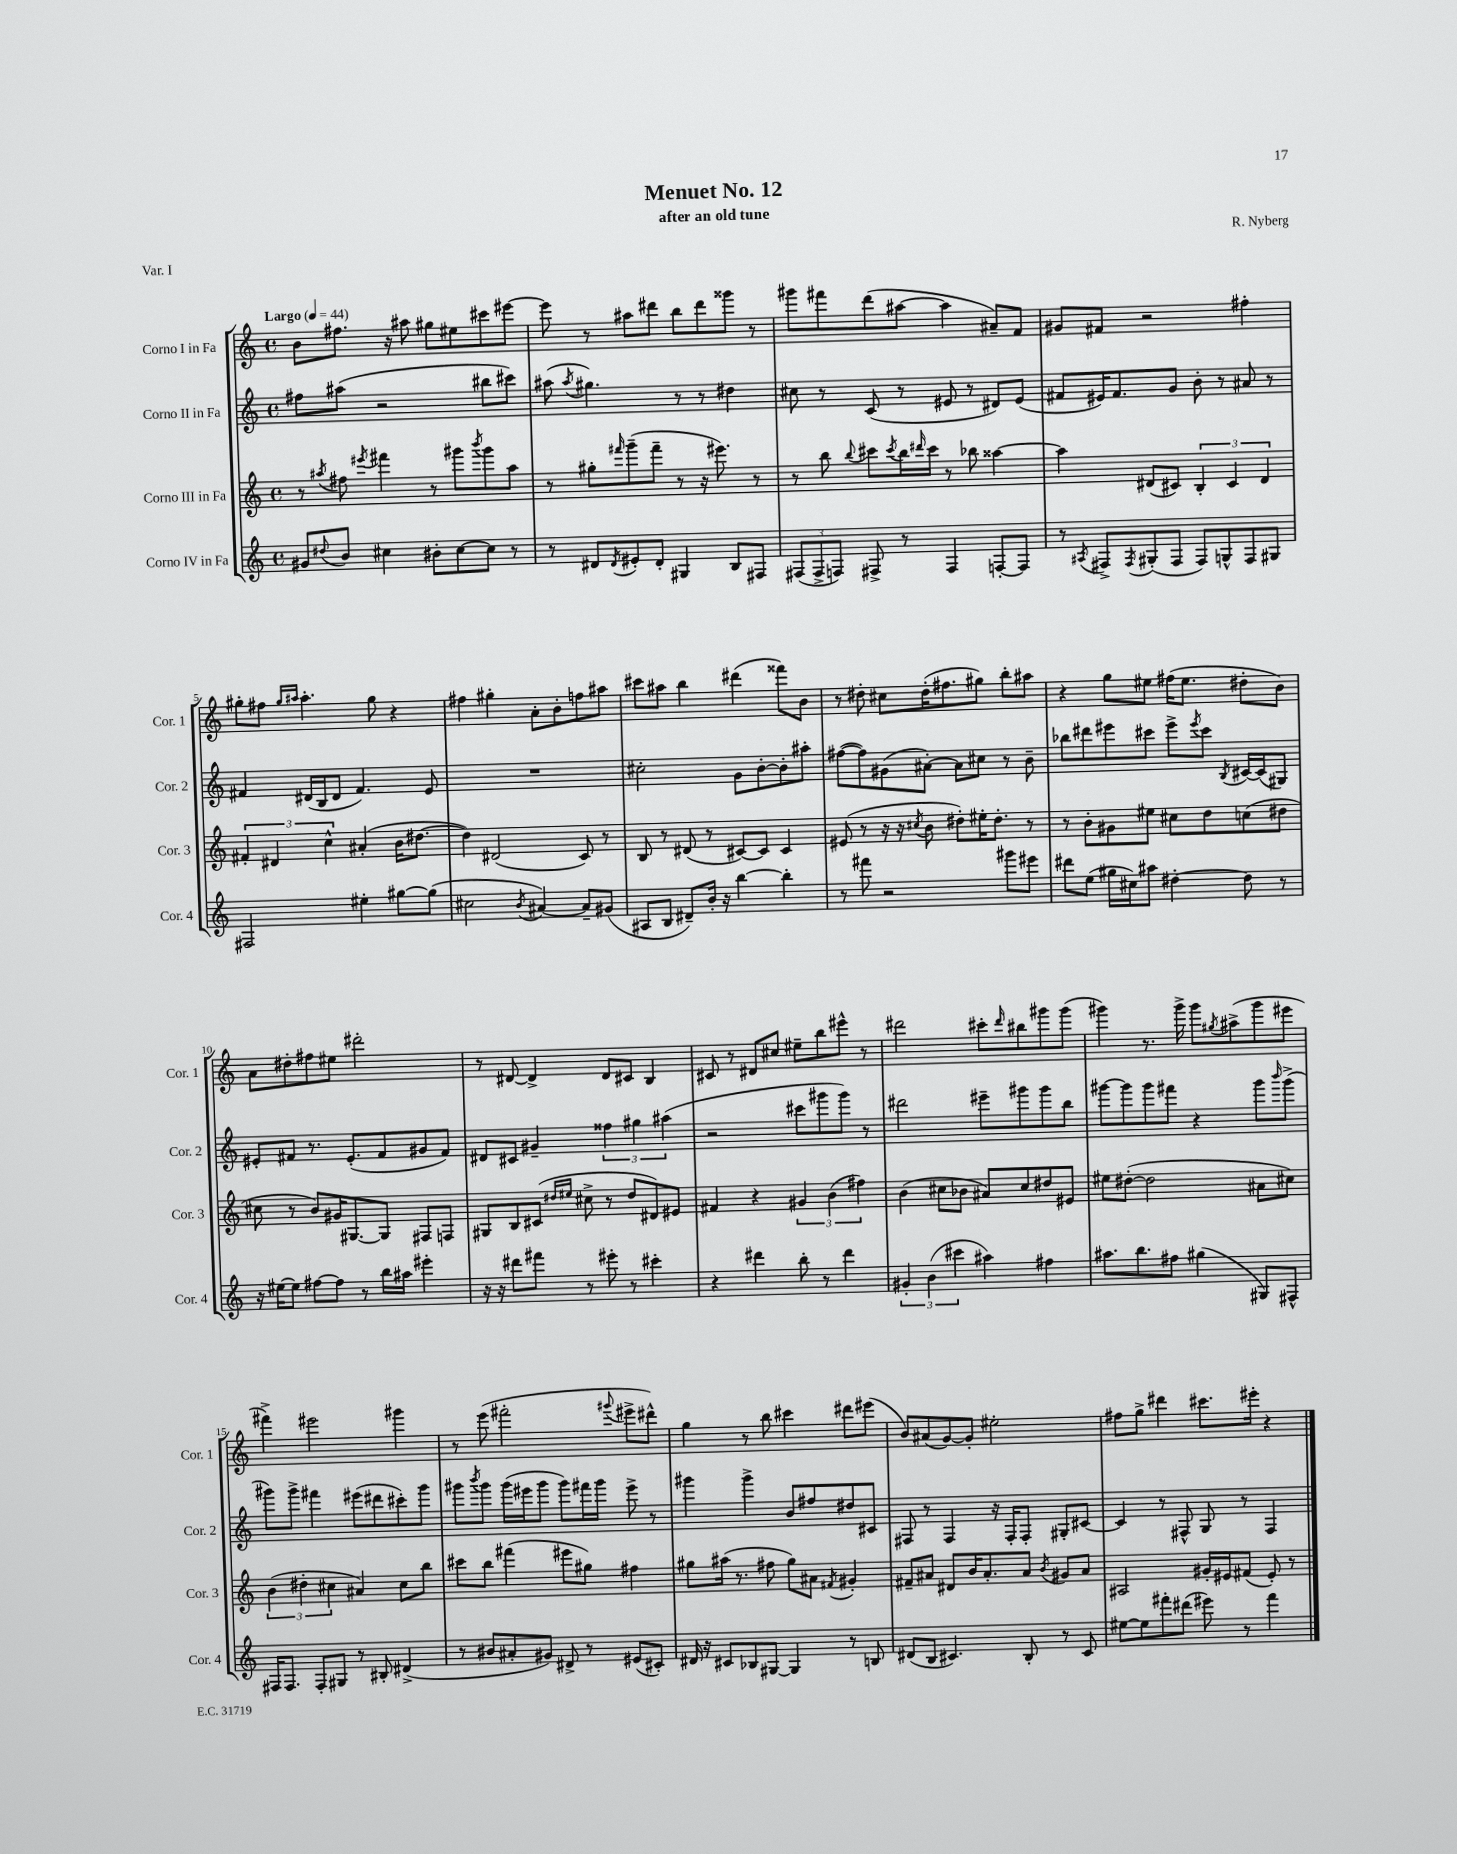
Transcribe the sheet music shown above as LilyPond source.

\header { title = "Menuet No. 12" composer = "R. Nyberg" subtitle = "after an old tune" piece = "Var. I" }
<<
\new StaffGroup <<
\new Staff = "s0" \with { instrumentName = "Corno I in Fa" shortInstrumentName = "Cor. 1" } {
    \clef treble \key c \major \defaultTimeSignature \time 4/4 \tempo "Largo" 4 = 44
    b'8 fis''8. r16 ais''8 gis''8 eis''8 cis'''8 eis'''8~ |
    eis'''8 r8 ais''8 dis'''8 b''8 dis'''8 gisis'''8 r8 |
    gis'''8 fis'''8 d'''8( ais''8~ ais''4 ais'8--) f'8 |
    gis'8 fis'8 r2 fis''4-. |
    gis''8-. fis''8 \grace { gis''16 ais''16 } ais''4.-. gis''8 r4 |
    fis''4 gis''4-. a'8-. b'8-. f''8 ais''8 |
    cis'''8 ais''8 b''4 dis'''4( fisis'''8) b'8 |
    r8 dis''8-. cis''8 dis''16-.( fis''8. gis''8) b''8-. ais''8 |
    r4 g''8 eis''8 fis''16( eis''8. dis''8-. b'8) |
    a'8 dis''8-. fis''8 eis''8 dis'''2-. |
    r8 dis'8~ dis'4-> dis'8 cis'8 b4 |
    cis'8 r8 dis'8 cis''8 eis''8-- b''8 eis'''8-^ r8 |
    dis'''2 cis'''8-. \grace { dis'''16 } bis''8 gis'''8 gis'''8( |
    gis'''4) r8. gis'''16-> gis'''8 \acciaccatura { gis''8 } ais''8->( gis'''8 eis'''8 |
    fis'''4->) eis'''2 gis'''4 |
    r8 e'''8( fis'''2-. \appoggiatura { gis'''8 } eis'''8-> dis'''8-^) |
    g''4 r8 b''8 cis'''4 dis'''8 eis'''8( |
    b'8) ais'8( g'8~) g'8-. eis''2-. |
    fis''8 g''8-> dis'''4 cis'''8. eis'''16-. r4 \bar "|." |
}
\new Staff = "s1" \with { instrumentName = "Corno II in Fa" shortInstrumentName = "Cor. 2" } {
    \clef treble \key c \major \defaultTimeSignature \time 4/4
    fis''8 ais''8( r2 bis''8 cis'''8) |
    ais''8( \acciaccatura { ais''8 } gis''4.) r8 r8 dis''4 |
    cis''8 r8 c'8( r8 eis'8 r8 dis'8) eis'8( |
    fis'8 eis'16) fis'8. g'8 b'8-. r8 ais'8 r8 |
    fis'4 dis'16( b16 dis'8 fis'4.) e'8 |
    R1 |
    cis''2-. g'8 b'8~-. b'8-. ais''8-. |
    fis''8~( fis''8) gis'8( ais'8~-.) ais'8 cis''8 r8 b'8-- |
    bes''8 dis'''8 eis'''8 cis'''8 eis'''8-> \acciaccatura { eis'''8 } cis'''8 \acciaccatura { b8 } cis'16~ cis'16( gis8) |
    eis'8-. fis'8 r8. eis'8.-.( fis'8 gis'8 fis'8) |
    dis'8 cis'8 gis'4-- \tuplet 3/2 { fisis''4 gis''4 ais''4( } |
    r2 cis'''8 gis'''8 gis'''8) r8 |
    dis'''2 eis'''8-- gis'''8 gis'''8 b''8 |
    gis'''8~ gis'''8 gis'''8 fis'''8 r4 gis'''8 \grace { b'''16 } gis'''8->( |
    gis'''8) gis'''8-> fis'''4 eis'''8( dis'''8 cis'''8-.) gis'''8 |
    gis'''8 \acciaccatura { b'''8 } gis'''8 gis'''16( eis'''16 gis'''8 gis'''8) fis'''16 gis'''16 eis'''8-> r8 |
    gis'''4 gis'''4-> b'8 fis''8 dis''8 cis'8 |
    fis8 r8 fis4 r16 fis16-. fis8-. gis8-. cis'8~ |
    cis'4 r8 fis8-^ g8 r8 fis4 \bar "|." |
}
\new Staff = "s2" \with { instrumentName = "Corno III in Fa" shortInstrumentName = "Cor. 3" } {
    \clef treble \key c \major \defaultTimeSignature \time 4/4
    r8 \acciaccatura { ais''8 } fis''8 \acciaccatura { eis'''8 } fis'''4 r8 gis'''8 \acciaccatura { b'''8 } gis'''8 ais''8 |
    r8 gis''8-. \grace { fis'''16 } g'''8--( fis'''8-- r8 r16 eis'''8.) r8 |
    r8 b''8 \appoggiatura { b''8 } cis'''8 \acciaccatura { cis'''8 } b''16 \grace { dis'''16 } cis'''16 r8 bes''8 aisis''4~ |
    aisis''4 dis'8( cis'8) \tuplet 3/2 { b4-. cis'4 dis'4 } |
    \tuplet 3/2 { fis'4-. dis'4 c''4-^ } ais'4-.( b'16 dis''8.~ |
    dis''4) dis'2( c'8) r8 |
    b8 r8 dis'8( r8 cis'8~) cis'8 cis'4 |
    eis'8( r8 r16 r16 \acciaccatura { cis''8 } b'8 dis''8-.) eis''16-. dis''8.-. r8 |
    r8 b'8-. gis'8 eis''8 cis''8 d''8 c''8( dis''8 |
    cis''8 r8 b'8) gis'16 gis8.~ gis8 fis8 f8 |
    gis8 b8 cis'8( \grace { dis''16 eis''16 } cis''8-> r8 dis''8 dis'8) eis'8 |
    fis'4 r4 \tuplet 3/2 { gis'4 b'4( fis''4) } |
    b'4( cis''8 bes'8 ais'8) cis''8 dis''8 eis'8 |
    eis''8 dis''8~-.( dis''2 ais'8 cis''8) |
    \tuplet 3/2 { b'4( dis''4-. cis''4 } ais'4) cis''8 b''8 |
    cis'''8 b''8 fis'''4( eis'''8 gis''8) fis''4 |
    gis''8 ais''16( r8. fis''8 gis''8) ais'8 \acciaccatura { fis'8 } gis'4-. |
    fis'8-- ais'8 dis'8 b'16 ais'8.-. ais'8 \acciaccatura { b'8 } gis'8 ais'8 |
    ais2 gis'16-. eis'16 fis'8( eis'8-.) r8 \bar "|." |
}
\new Staff = "s3" \with { instrumentName = "Corno IV in Fa" shortInstrumentName = "Cor. 4" } {
    \clef treble \key c \major \defaultTimeSignature \time 4/4
    gis'8 \appoggiatura { dis''8 } b'8 cis''4 bis'8-. cis''8~ cis''8 r8 |
    r8 dis'8 \acciaccatura { dis'8 } eis'8-. dis'8-. gis4 b8 fis8 |
    \tuplet 3/2 { fis8( fis8-> f8) } fis8-> r8 fis4 f8~-. f8 |
    r8 \acciaccatura { ais8 } fis8-> \acciaccatura { fis8 } gis8-.( fis8 fis8) g8-^ fis8 gis8 |
    fis2 eis''4-. gis''8~ gis''8( |
    cis''2 \acciaccatura { b'8 } ais'4~) ais'8-- gis'8( |
    ais8 b8 dis'8--) b'16-. r16 b''4~ b''4-. |
    r8 fis'''8 r2 gis'''8 eis'''8 |
    dis'''8 e''8( gis''16 cis''16) ais''8 dis''4~-. dis''8 r8 |
    r16 eis''16~ eis''8 fis''8~ fis''8 r8 b''16 ais''16 eis'''4-. |
    r16 r16 dis'''8 fis'''8 r8 eis'''8-. r8 cis'''4-. |
    r4 dis'''4 b''8-. r8 dis'''4 |
    \tuplet 3/2 { gis'4-. b'4( cis'''4 } ais''4) fis''4 |
    ais''8. b''8. fis''8 gis''4( gis8) fis8-^ |
    fis16 fis8. fis8-. gis8 r8 bis8-. dis'4->( |
    r8 bis'8 ais'8-. gis'8) dis'8-> r8 eis'8( cis'8-.) |
    dis'16 r16 cis'8 bes8 gis8~ gis4 r8 b8 |
    dis'8( b8 cis'4.) b8-. r8 cis'8 |
    eis''8~ eis''8 fis'''8-. dis'''8( eis'''8) r8 fis'''4 \bar "|." |
}
>>
>>
